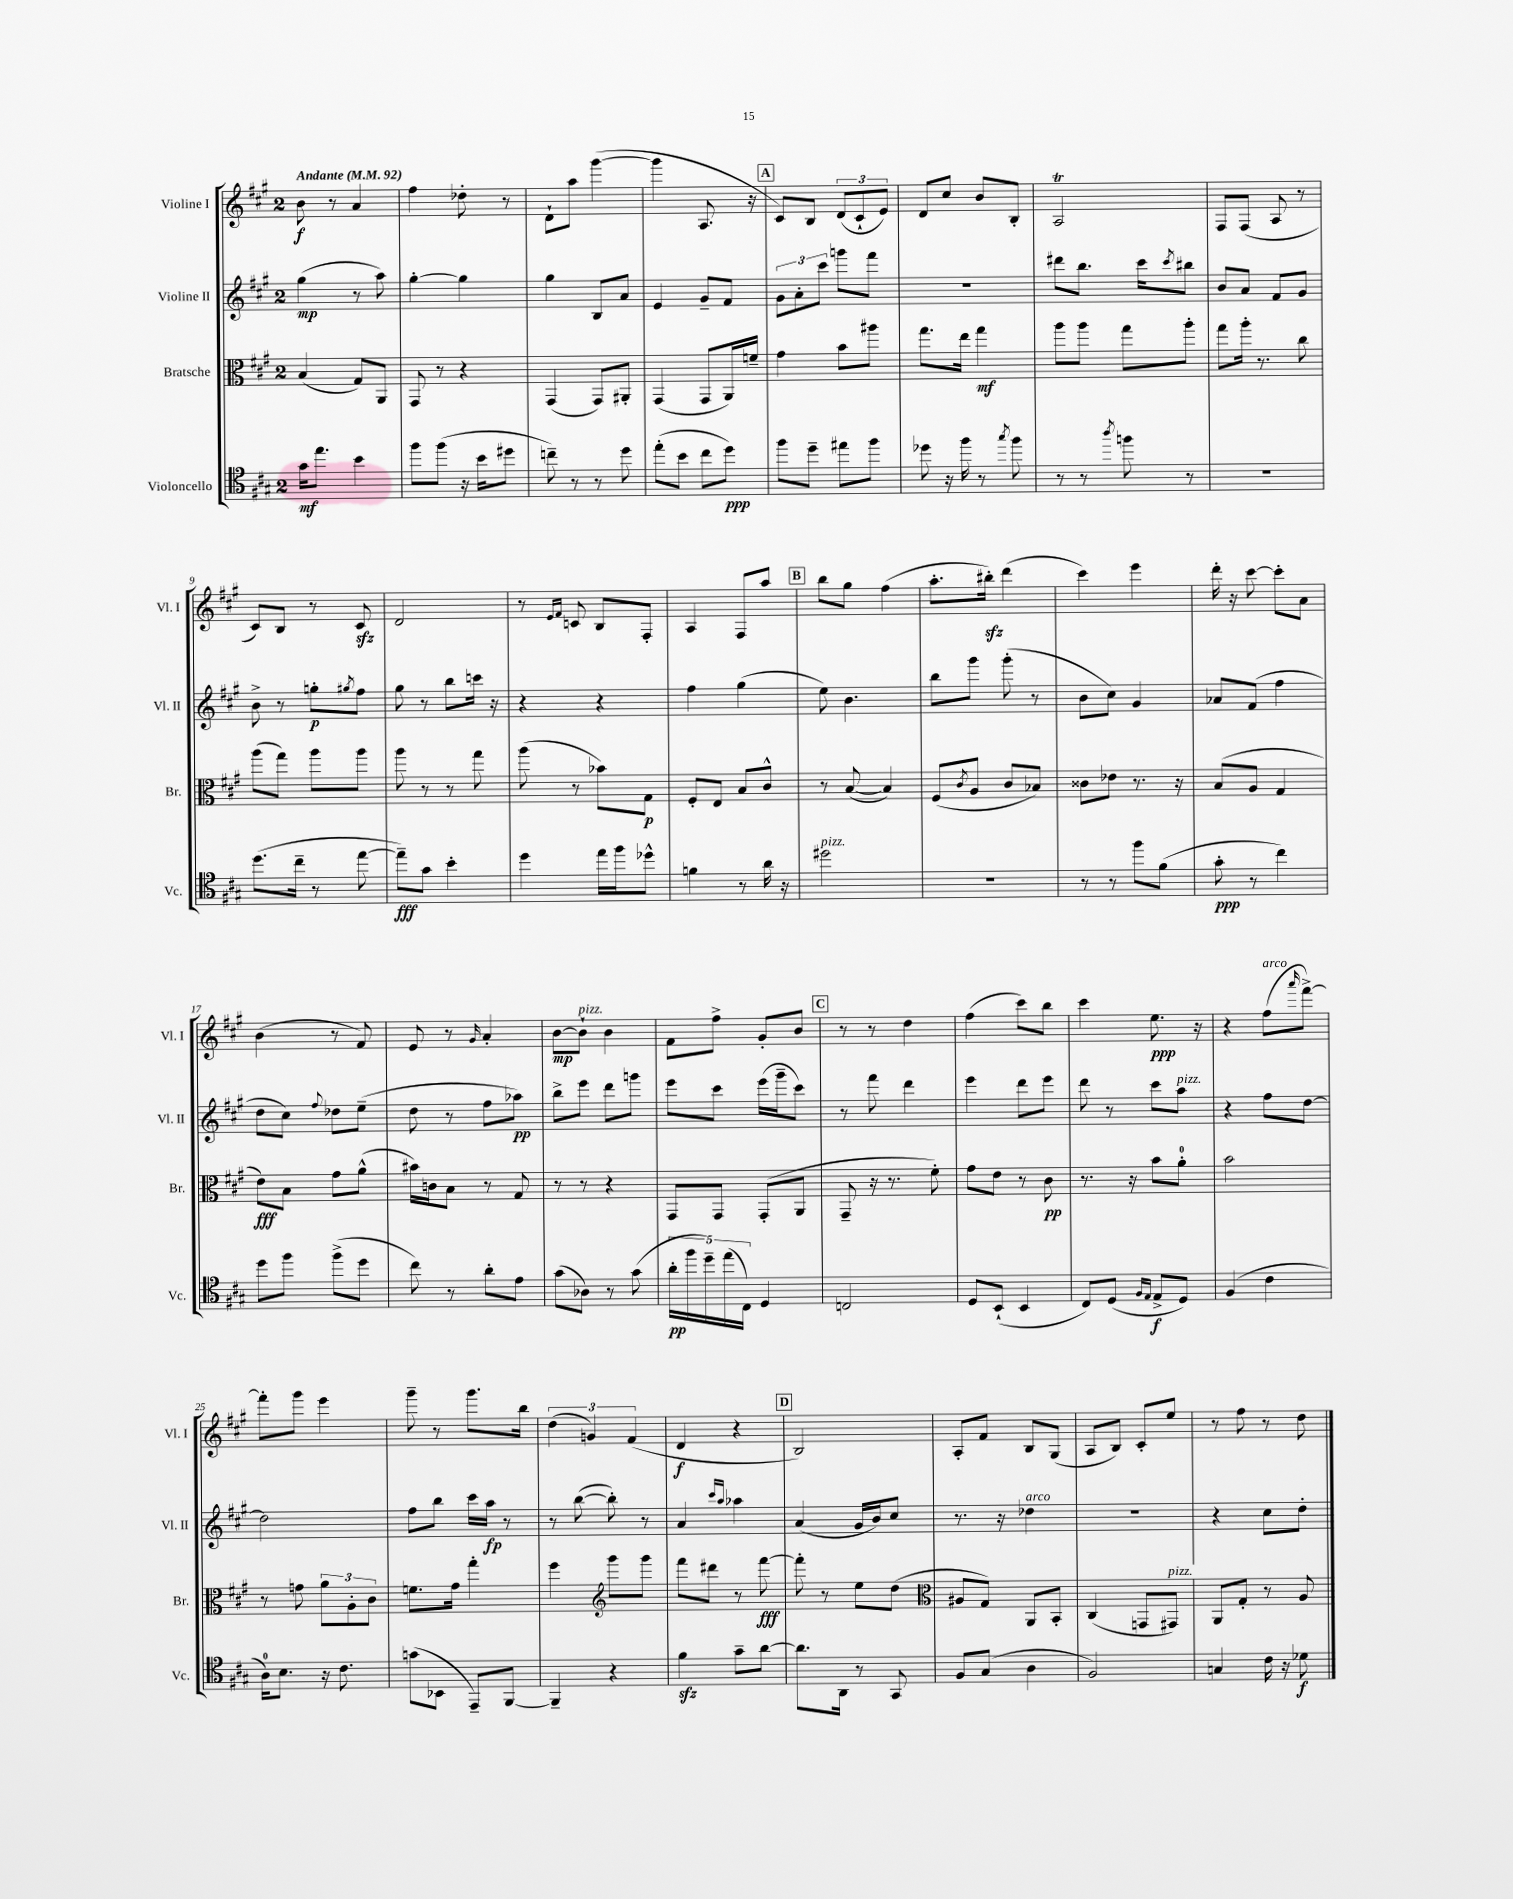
<<
\new StaffGroup <<
\new Staff = "s0" \with { instrumentName = "Violine I" shortInstrumentName = "Vl. I" } {
    \clef treble \key a \major \once \override Staff.TimeSignature.style = #'single-digit \time 2/4 \tempo "Andante" 4 = 92
    b'8\f r8 a'4 |
    fis''4 des''8-. r8 |
    d'8-! a''8 gis'''4~( |
    gis'''4 a8. r16 |
    \mark \markup { \box "A" } cis'8) b8 \tuplet 3/2 { d'8( cis'8-! e'8) } |
    d'8 cis''8 b'8 b8-. |
    a2\trill |
    fis8 fis8( a8 r8 |
    cis'8) b8 r8 cis'8\sfz |
    d'2 |
    r8 \grace { e'16 fis'16 } c'8 b8 fis8-. |
    a4 fis8 a''8 |
    \mark \markup { \box "B" } b''8 gis''8 fis''4( |
    a''8.-. bis''16-.\sfz) d'''4( |
    cis'''4) e'''4 |
    d'''16-. r16 cis'''8~ cis'''8-. a'8 |
    b'4( r8 fis'8) |
    e'8 r8 \grace { gis'16 } a'4-. |
    b'8~\mp b'8-!^\markup { \italic "pizz." } b'4 |
    fis'8 fis''8-> gis'8-. b'8 |
    \mark \markup { \box "C" } r8 r8 d''4 |
    fis''4( cis'''8) b''8 |
    cis'''4 e''8.\ppp r16 |
    r4 fis''8^\markup { \italic "arco" }( \grace { a'''16 } fis'''8~->) |
    fis'''8-. gis'''8 e'''4 |
    gis'''8-- r8 gis'''8. b''16 |
    \tuplet 3/2 { d''4( g'4) fis'4( } |
    d'4\f r4 |
    \mark \markup { \box "D" } b2) |
    a8-. fis'8 b8 gis8( |
    a8 b8) cis'8-. e''8 |
    r8 fis''8 r8 d''8 \bar "|." |
}
\new Staff = "s1" \with { instrumentName = "Violine II" shortInstrumentName = "Vl. II" } {
    \clef treble \key a \major \once \override Staff.TimeSignature.style = #'single-digit \time 2/4
    gis''4\mp( r8 a''8) |
    gis''4~-. gis''4 |
    gis''4 b8 a'8 |
    e'4 gis'8-- fis'8 |
    \mark \markup { \box "A" } \tuplet 3/2 { gis'8 a'8-. cis'''8 } g'''8 fis'''8 |
    R2 |
    dis'''8 b''8. cis'''16 \acciaccatura { cis'''8 } bis''8 |
    b'8 a'8 fis'8 gis'8 |
    b'8-> r8 g''8-.\p \acciaccatura { gis''8 } fis''8 |
    gis''8 r8 b''8 c'''16 r16 |
    r4 r4 |
    fis''4 gis''4( |
    \mark \markup { \box "B" } e''8) b'4. |
    b''8 gis'''8 gis'''8-.( r8 |
    b'8 cis''8) gis'4 |
    aes'8 fis'8( fis''4 |
    d''8 cis''8) \appoggiatura { fis''8 } des''8 e''8--( |
    d''8 r8 fis''8 aes''8\pp) |
    b''8-> e'''8 d'''8 g'''8 |
    e'''8 cis'''8 e'''16( gis'''16-- cis'''8) |
    \mark \markup { \box "C" } r8 fis'''8 d'''4 |
    e'''4 d'''8 e'''8 |
    d'''8 r8 cis'''8 a''8^\markup { \italic "pizz." } |
    r4 fis''8 d''8~ |
    d''2 |
    fis''8 b''8 cis'''16 a''16\fp r8 |
    r8 b''8~( b''8-.) r8 |
    a'4 \grace { cis'''16 a''16 } aes''4 |
    \mark \markup { \box "D" } a'4( gis'16 b'16) cis''8 |
    r8. r16 des''4^\markup { \italic "arco" } |
    R2 |
    r4 cis''8 d''8-. \bar "|." |
}
\new Staff = "s2" \with { instrumentName = "Bratsche" shortInstrumentName = "Br." } {
    \clef alto \key a \major \once \override Staff.TimeSignature.style = #'single-digit \time 2/4
    b4( gis8) a,8 |
    gis,8 r8 r4 |
    gis,4( gis,8) ais,8-. |
    gis,4( gis,8 a,16) f'16-- |
    \mark \markup { \box "A" } gis'4 b'8 ais''8 |
    gis''8. e''16 gis''4\mf |
    a''8 a''8 gis''8 a''8-. |
    gis''8 a''16-. r8. cis''8 |
    a''8( gis''8) a''8 a''8 |
    a''8 r8 r8 gis''8 |
    a''8( r8 bes'8) gis8\p |
    fis8-. e8 b8 cis'8-^ |
    \mark \markup { \box "B" } r8 b8~( b4) |
    fis8( \acciaccatura { cis'8 } a8 cis'8 bes8) |
    cisis'8 ees'8 r8. r16 |
    b8( a8 gis4 |
    e'8\fff) b8 gis'8 a'8-^( |
    bis'16) c'16 b8 r8 gis8 |
    r8 r8 r4 |
    gis,8 gis,8 gis,8-.( a,8 |
    \mark \markup { \box "C" } gis,8-- r16 r8. fis'8-.) |
    gis'8 e'8 r8 cis'8\pp |
    r8. r16 b'8 a'8-0-. |
    b'2 |
    r8 g'8 \tuplet 3/2 { a'8 a8-. cis'8 } |
    f'8. gis'16 gis''4-. |
    fis''4 \clef treble gis'''8 gis'''8 |
    fis'''8 dis'''8 r8 fis'''8~\fff |
    \mark \markup { \box "D" } fis'''8-. r8 e''8 d''8( |
    \clef alto ais8 gis8) a,8 b,8-. |
    cis4( g,8 gis,8^\markup { \italic "pizz." }) |
    a,8 gis8-. r8 a8 \bar "|." |
}
\new Staff = "s3" \with { instrumentName = "Violoncello" shortInstrumentName = "Vc." } {
    \clef tenor \key a \major \once \override Staff.TimeSignature.style = #'single-digit \time 2/4
    gis'16\mf e''8. b'4 |
    fis''8 fis''8( r16 b'16 dis''8 |
    c''8--) r8 r8 d''8 |
    e''8-.( b'8 cis''8 d''8\ppp) |
    \mark \markup { \box "A" } fis''8 d''8-- eis''8 fis''8 |
    des''8 r16 fis''16 r8 \acciaccatura { gis''8 } fis''8 |
    r8 r8 \acciaccatura { a''8 } f''8 r8 |
    R2 |
    d''8.( cis''16-- r8 e''8~ |
    e''8--\fff) gis'8 b'4-. |
    d''4 e''16 fis''16 des''8-^ |
    f'4 r8 a'16 r16 |
    \mark \markup { \box "B" } dis''2^\markup { \italic "pizz." } |
    R2 |
    r8 r8 fis''8 fis'8( |
    gis'8-.\ppp r8 cis''4) |
    d''8 fis''8 fis''8->( d''8 |
    cis''8) r8 a'8-. e'8 |
    gis'8( aes8) r8 gis'8( |
    \tuplet 5/4 { a'16-.\pp fis''16 d''16--) e''16( cis16) } d4 |
    \mark \markup { \box "C" } c2 |
    d8 b,8-!( b,4 |
    cis8) d8( \grace { fis16 e16 } e8->\f d8) |
    fis4( cis'4 |
    a16-0) b8. r16 cis'8. |
    g'8( bes,8 e,8--) fis,8~ |
    fis,4-- r4 |
    fis'4\sfz gis'8-- a'8~ |
    \mark \markup { \box "D" } a'8. a,16 r8 gis,8 |
    fis8 gis8( a4 |
    fis2) |
    g4 cis'16 r16 des'8\f \bar "|." |
}
>>
>>
